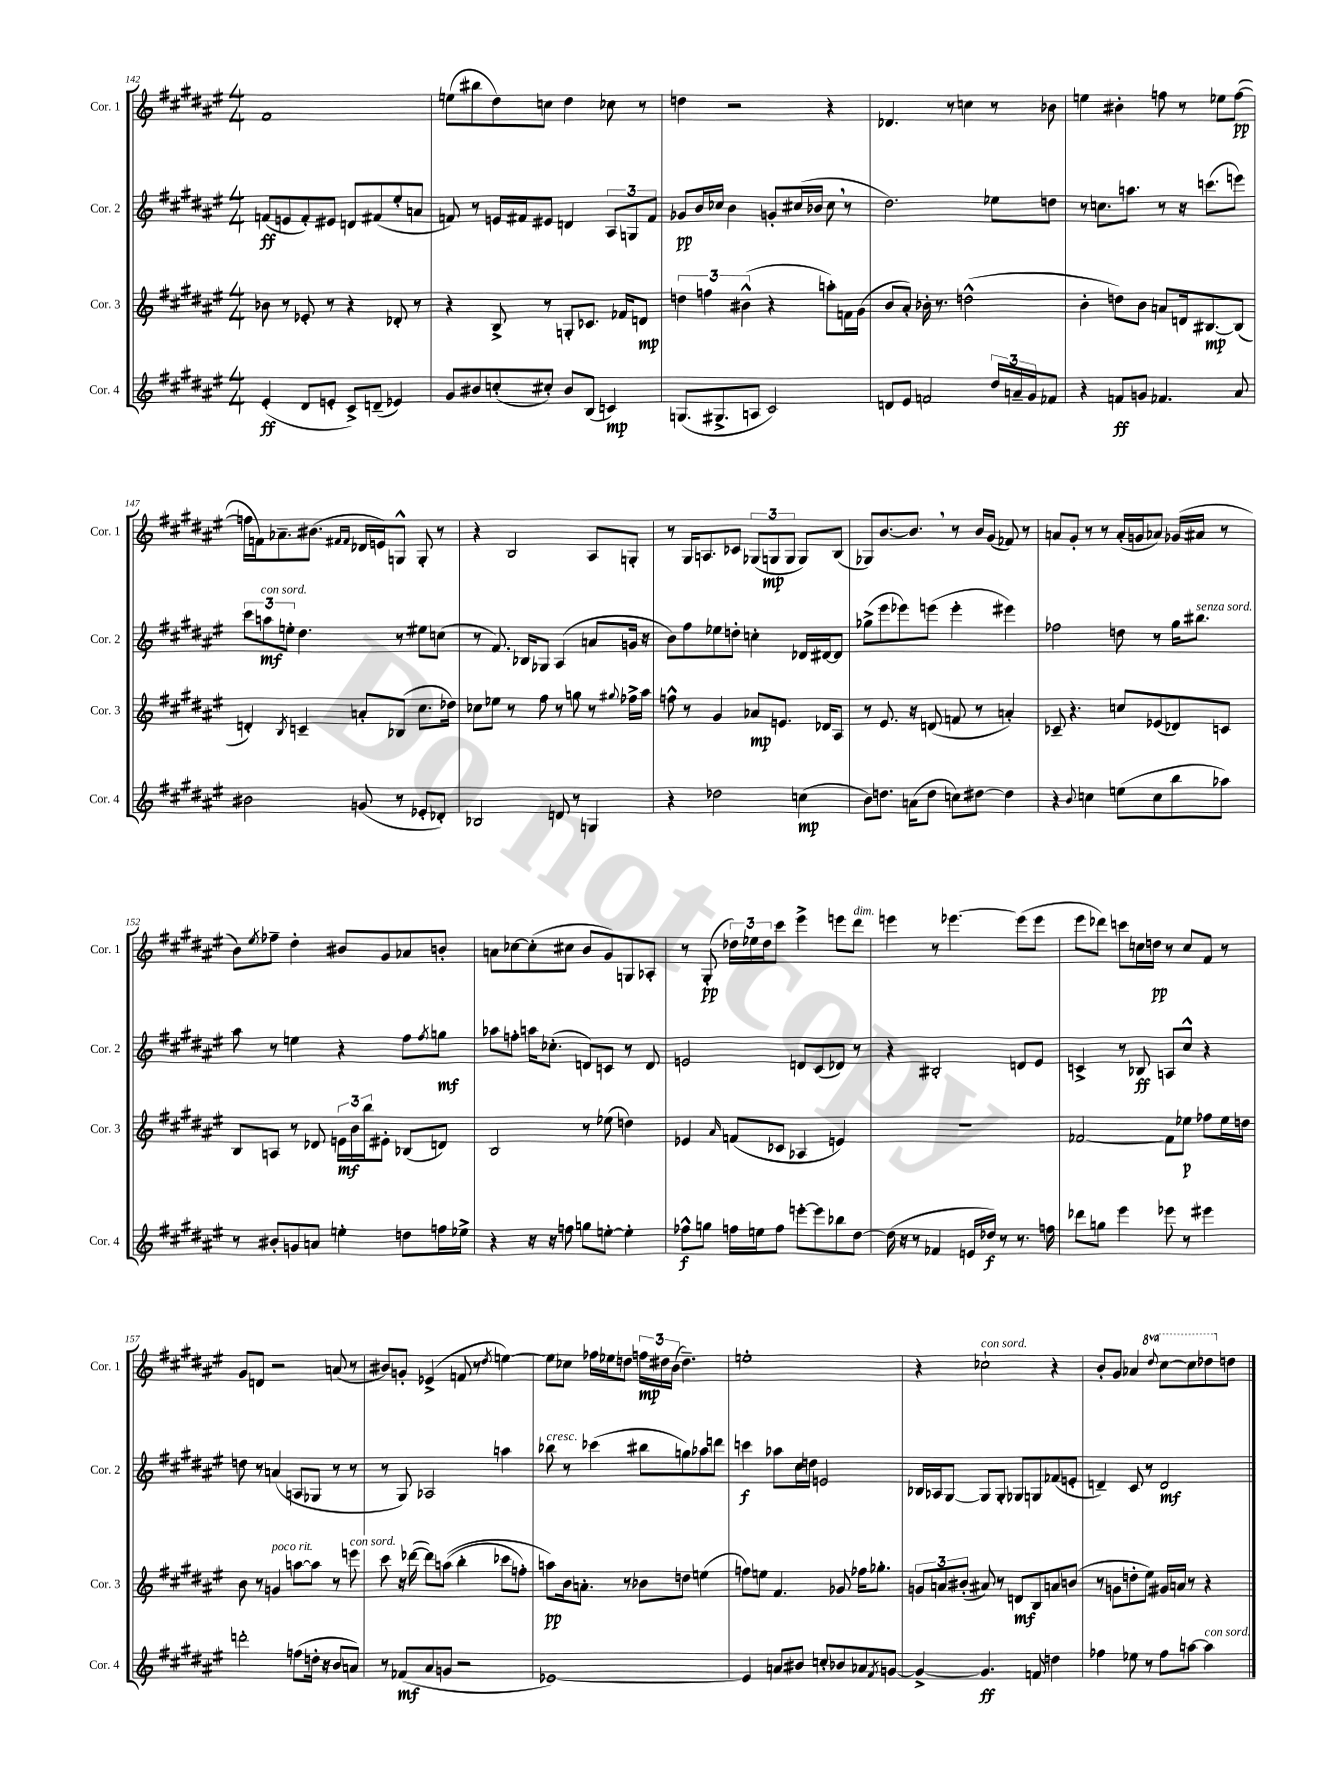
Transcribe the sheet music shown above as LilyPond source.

<<
\new StaffGroup <<
\new Staff = "s0" \with { instrumentName = "Cor. 1" shortInstrumentName = "Cor. 1" } {
    \clef treble \key fis \major \numericTimeSignature \time 4/4 \set Staff.ottavationMarkups = #ottavation-simple-ordinals
    fis'1 |
    e''8( bis''8 dis''8) c''8 dis''4 ces''8 r8 |
    d''4 r2 r4 |
    des'4. r8 c''4 r8 bes'8 |
    e''4 bis'4-. f''8 r8 ees''8 f''8~\pp( |
    f''16 f'16) aes'8.-- bis'8.( \grace { fis'16 fis'16 } des'16 e'16) g8-^ g8-. r8 |
    r4 b2 ais8 g8-. |
    r8 gis16 a8. ces'8 \tuplet 3/2 { ges8( g8\mp g8 } g8) b8( |
    ges8) b'8.~ b'8. \breathe r8 b'16 gis'16( fes'8) r8 |
    a'8 gis'8-. r8 r8 a'16-.( g'16 aes'8) ges'16( ais'16 r8 |
    b'8) \acciaccatura { eis''8 } fes''8-- dis''4-. bis'8 gis'8 aes'8 b'8-. |
    a'8 ces''8~ ces''8-.( cis''8 b'8 gis'8) g8 aes8-. |
    r8 gis8-.\pp( \tuplet 3/2 { des''16) ees''16 des''16 } cis'''8 eis'''4-> e'''8 dis'''8^\markup { \italic "dim." } |
    e'''4 r8 ees'''4.~ ees'''8( ees'''8 |
    eis'''8 des'''8) c'''8 c''16 d''16\pp r8 c''8 fis'8 r8 |
    gis'8 d'8 r2 a'8( r8 |
    bis'8) g'8-. ees'4->( f'8 r8 \acciaccatura { dis''8 } e''4~) |
    e''8 ces''8 fes''16 ees''16 d''8 \tuplet 3/2 { f''16\mp dis''16 b'16( } dis''4.--) |
    e''1-. |
    r4 ces''2-!^\markup { \italic "con sord." } r4 |
    b'8-. gis'8 aes'4 \ottava #1 \appoggiatura { dis'''8 } cis'''8~ cis'''8 des'''8 \ottava #0 d''8 \bar "|." |
}
\new Staff = "s1" \with { instrumentName = "Cor. 2" shortInstrumentName = "Cor. 2" } {
    \clef treble \key fis \major \numericTimeSignature \time 4/4
    f'8\ff( e'8 f'8-.) eis'8 d'8 fis'8( eis''8-. a'8 |
    f'8) r8 e'16 fis'16 eis'8 d'4 \tuplet 3/2 { ais8 g8 fis'8 } |
    ges'8\pp b'16 ces''16 b'4 g'8-. cis''16( bes'16 cis''8 \breathe r8 |
    dis''2.) ees''8 d''8 |
    r8 c''8. a''8. r8 r16 c'''8.( e'''8) |
    \tuplet 3/2 { cis'''8 a''8\mf^\markup { \italic "con sord." } e''8-. } dis''4. r8 eis''8 c''8( |
    r8 fis'8.) bes16 ges8 ais4( a'8 g'16 r16 |
    b'8) fis''8 ees''8 d''8-. c''4-. des'16 dis'16~ dis'8 |
    ges''8->( eis'''8 ees'''8) e'''8( e'''4-. eis'''4) |
    fes''2 d''8 r8 gis''16 bis''8.^\markup { \italic "senza sord." } |
    ais''8 r8 e''4 r4 fis''8 \acciaccatura { fis''8 } g''8\mf |
    aes''8 f''8-. a''16 ces''8.-.( d'8) c'8 r8 d'8 |
    e'2 d'8 cis'8( des'8) r8 |
    r4 bis2-. d'8 eis'8 |
    c'4-> r8 bes8\ff a8 cis''8-^ r4 |
    d''8 r8 a'4( a8 ges8 r8 r8 |
    r8 gis8) aes2 a''4 |
    bes''8^\markup { \italic "cresc." } r8 ces'''4( bis''8 g''8) aes''8 d'''8 |
    c'''4\f aes''8 cis''16 d''16 e'2 |
    bes16 aes16 gis8~ gis8 gis8-. ges8 g8 fes'8( e'8-. |
    d'4--) cis'8 r8 d'2\mf \bar "|." |
}
\new Staff = "s2" \with { instrumentName = "Cor. 3" shortInstrumentName = "Cor. 3" } {
    \clef treble \key fis \major \numericTimeSignature \time 4/4
    bes'8 r8 ees'8-. r8 r4 des'8-. r8 |
    r4 b8-> r8 g8-. ces'8. fes'16 d'8\mp |
    \tuplet 3/2 { d''4 f''4 bis'4-^( } r4 a''8-.) f'16 gis'16( |
    b'8 ais'8-.) bes'16-. r8. d''2-^( |
    b'4-. d''8) b'8 a'8 d'16 bis8.~\mp bis8( |
    d'4-.) \acciaccatura { b8 } c'4-- a'8-. bes8( cis''8. des''16) |
    ces''8 ees''8 r8 fis''8 r8 g''8 r8 \appoggiatura { gis''8 } fes''16-> ais''16 |
    f''8-^ r8 gis'4 aes'8\mp e'8. des'16 ais8 |
    r8 eis'8. r16 d'8( f'8 r8 a'4-.) |
    ces'8-- r4. c''8 ees'8( des'8) c'8 |
    b8 a8 r8 des'8 \tuplet 3/2 { e'16\mf b'16 b''16 } eis'8-. bes8( d'8) |
    b2 r8 ees''8( d''4) |
    ees'4 \grace { ais'16 } f'8( ces'8 aes4 e'4) |
    R1 |
    fes'2~ fes'8 ees''8\p fes''8 ees''16 d''16 |
    b'8 r8 g'4^\markup { \italic "poco rit." } a''8~ a''8 r8 e'''8^\markup { \italic "con sord." } |
    cis'''8 r16 des'''16~( des'''8) a''8(\( b''4-. ces'''8 f''8-.) |
    a''8\pp\) b'16 a'8.-. r8 bes'8 d''8 e''4( |
    f''8) e''8 fis'4. ges'8 fes''16 ges''8.-. |
    \tuplet 3/2 { g'8 a'8 bis'8-.( } ais'8) r8 d'8\mf b8 a'8 b'8( |
    r8 g'8 d''8-. eis''8) gis'16 a'16 r8 r4 \bar "|." |
}
\new Staff = "s3" \with { instrumentName = "Cor. 4" shortInstrumentName = "Cor. 4" } {
    \clef treble \key fis \major \numericTimeSignature \time 4/4
    eis'4-.\ff( dis'8 e'8-. cis'8->) d'8--( ees'4) |
    gis'8 bis'8 c''8-.( cis''8-.) bis'8 b8( c'4\mp) |
    g8.( gis8.-> a8 cis'2) |
    d'8 eis'8 f'2 \tuplet 3/2 { dis''16 a'16-- gis'16 } fes'8 |
    r4 f'8\ff g'8 fes'4. ais'8 |
    bis'2 g'8( r8 ees'8-. des'8-.) |
    bes2 d'8 r8 g4 |
    r4 des''2 c''4\mp( |
    b'8) d''8. a'16( d''8 c''8) dis''8~ dis''4 |
    r4 \appoggiatura { b'8 } c''4 e''8( c''8 b''8 aes''8) |
    r8 bis'8-. g'8 a'8 e''4-. d''8 f''16 ees''16-> |
    r4 r16 r16 f''8 g''8 e''8~-. e''4-. |
    fes''8-^\f g''8 f''16 e''16 f''8 e'''8~-. e'''8 bes''8 dis''8~ |
    dis''16( r16 r8 fes'4 e'16 des''16\f) r8 r8. f''16 |
    des'''8 g''8 eis'''4 ees'''8 r8 eis'''4 |
    d'''2-. f''8( d''16-. r16 b'8 a'8) |
    r8 fes'8\mf( ais'8 g'8 r2 |
    ees'1~) |
    ees'4 a'8 bis'8 c''8-. bes'8 aes'8 \acciaccatura { fis'8 } g'8~ |
    g'4~-> g'4.\ff f'8 d''4 |
    fes''4 ees''8 r8 fes''8 a''8~ a''4^\markup { \italic "con sord." } \bar "|." |
}
>>
>>
\layout { \context { \Score currentBarNumber = #142 } }
